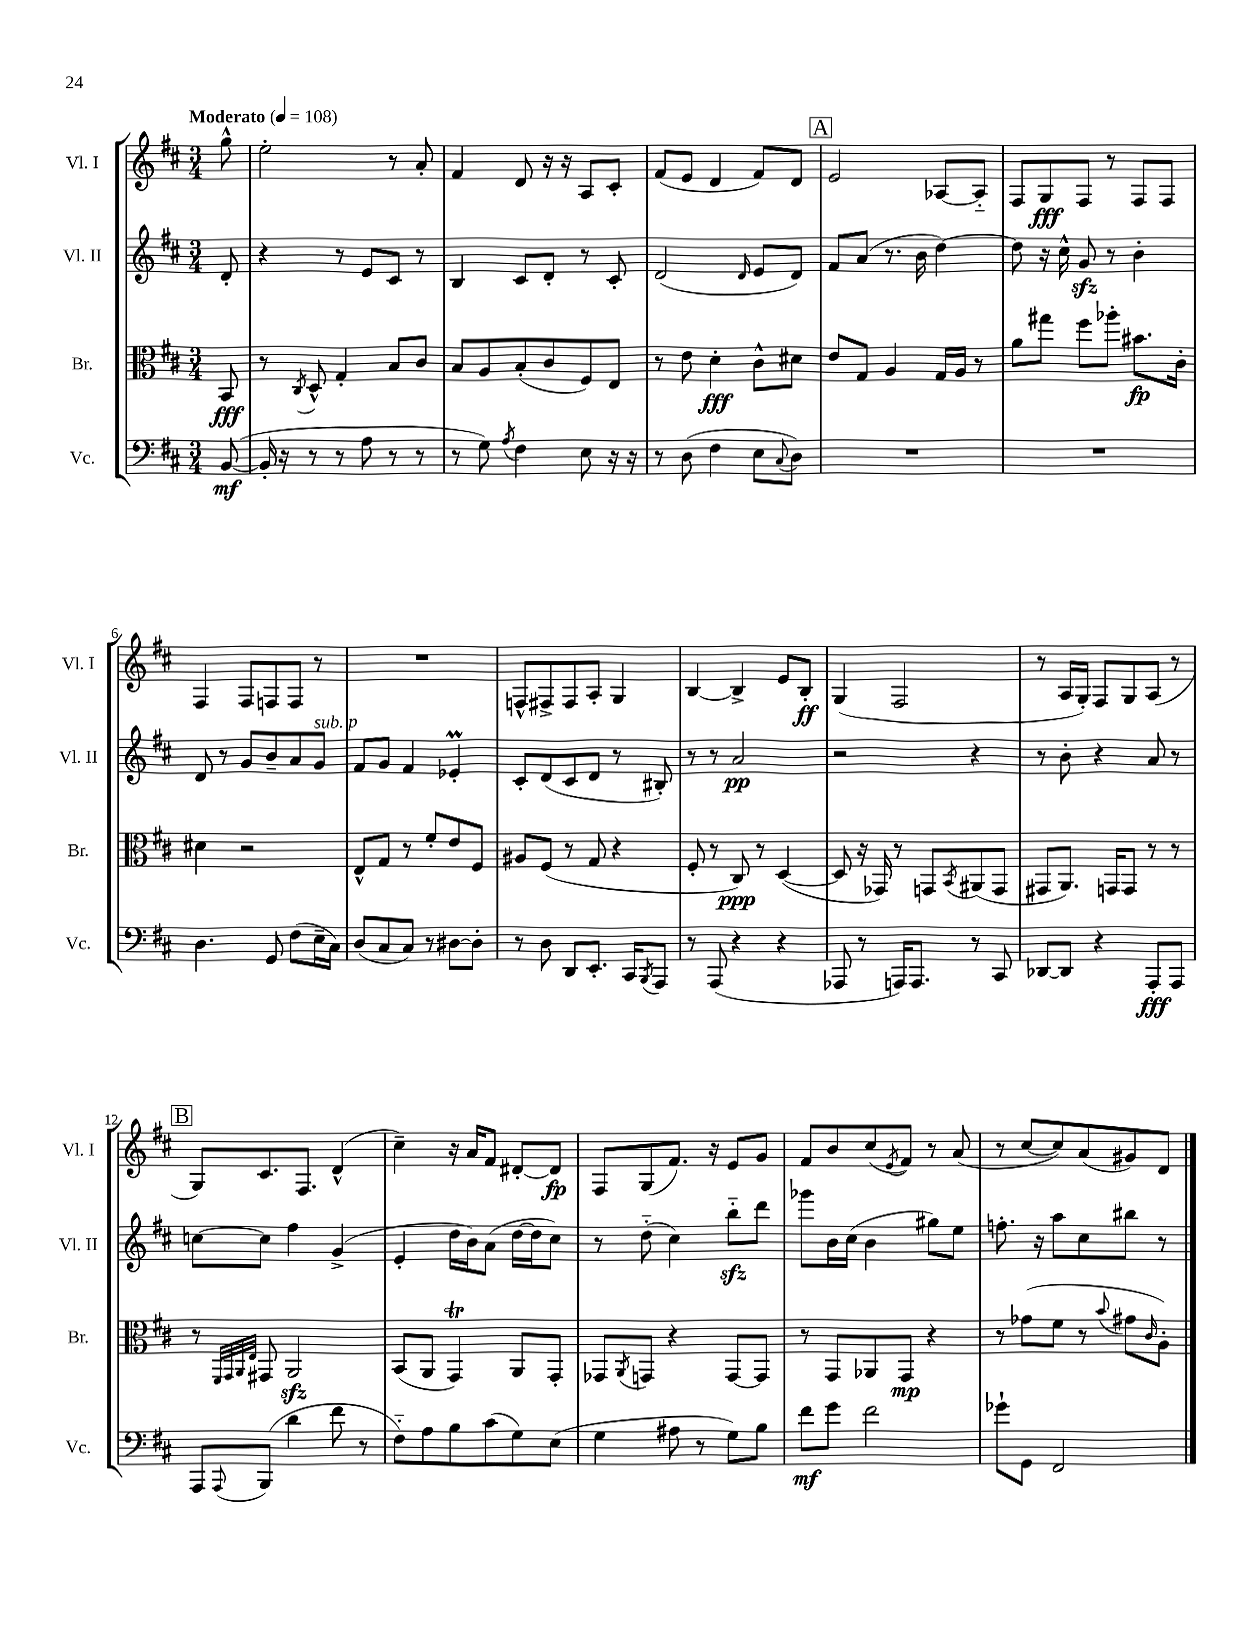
<<
\new StaffGroup <<
\new Staff = "s0" \with { instrumentName = "Vl. I" shortInstrumentName = "Vl. I" } {
    \clef treble \key d \major \numericTimeSignature \time 3/4 \partial 8 \tempo "Moderato" 4 = 108
    g''8-^ |
    e''2-. r8 a'8-. |
    fis'4 d'8 r16 r16 a8 cis'8-. |
    fis'8( e'8 d'4 fis'8) d'8 |
    \mark \markup { \box "A" } e'2 aes8~ aes8-_ |
    fis8 g8\fff fis8 r8 fis8 fis8 |
    fis4 fis8 f8 f8 r8 |
    R2. |
    f8-^ fis8-> fis8 a8-. g4 |
    b4~ b4-> e'8 b8-.\ff |
    g4( fis2 |
    r8 a16 g16-.) fis8 g8 a8( r8 |
    \mark \markup { \box "B" } g8) cis'8. fis8. d'4-^( |
    cis''4--) r16 a'16 fis'8 dis'8~-. dis'8\fp |
    fis8 g8( fis'8.) r16 e'8 g'8 |
    fis'8 b'8 cis''8( \acciaccatura { e'8 } fis'8) r8 a'8( |
    r8 cis''8~ cis''8) a'8( gis'8) d'8 \bar "|." |
}
\new Staff = "s1" \with { instrumentName = "Vl. II" shortInstrumentName = "Vl. II" } {
    \clef treble \key d \major \numericTimeSignature \time 3/4 \partial 8
    d'8-. |
    r4 r8 e'8 cis'8 r8 |
    b4 cis'8 d'8-. r8 cis'8-. |
    d'2( \grace { d'16 } e'8 d'8) |
    \mark \markup { \box "A" } fis'8 a'8( r8. b'16 d''4~) |
    d''8 r16 cis''16-^ g'8\sfz r8 b'4-. |
    d'8 r8 g'8 b'8-- a'8 g'8^\markup { \italic "sub. p" } |
    fis'8 g'8 fis'4 ees'4-.\prall |
    cis'8-. d'8( cis'8 d'8 r8 bis8-.) |
    r8 r8 a'2\pp |
    r2 r4 |
    r8 b'8-. r4 a'8 r8 |
    \mark \markup { \box "B" } c''8~ c''8 fis''4 g'4->( |
    e'4-. d''16 b'16) a'8( d''16~ d''16 cis''8) |
    r8 d''8-_( cis''4) b''8-_\sfz d'''8 |
    ges'''8 b'16 cis''16( b'4 gis''8) e''8 |
    f''8.-. r16 a''8 cis''8 bis''8 r8 \bar "|." |
}
\new Staff = "s2" \with { instrumentName = "Br." shortInstrumentName = "Br." } {
    \clef alto \key d \major \numericTimeSignature \time 3/4 \partial 8
    b,8\fff |
    r8 \acciaccatura { cis8 } d8-^ g4-. b8 cis'8 |
    b8 a8 b8-.( cis'8 fis8) e8 |
    r8 e'8 d'4-.\fff cis'8-^ dis'8 |
    \mark \markup { \box "A" } e'8 g8 a4 g16 a16 r8 |
    a'8 gis''8 fis''8 aes''8-. bis'8.\fp cis'16-. |
    dis'4 r2 |
    e8-^ g8 r8 fis'8-. e'8 fis8 |
    ais8 fis8( r8 g8 r4 |
    fis8-. r8 cis8\ppp) r8 d4~( |
    d8 r16 ges,16) r8 g,8 \acciaccatura { b,8 } ais,8( g,8 |
    gis,8 a,8.) g,16 g,8 r8 r8 |
    \mark \markup { \box "B" } r8 \grace { fis,32 g,32 a,32 e32 } gis,8 a,2\sfz |
    b,8( a,8 g,4\trill) a,8 g,8-. |
    ges,8 \acciaccatura { a,8 } g,8 r4 g,8~ g,8 |
    r8 g,8 aes,8 g,8\mp r4 |
    r8 ges'8( fis'8 r8 \appoggiatura { b'8 } gis'8 \grace { cis'16 } a8-.) \bar "|." |
}
\new Staff = "s3" \with { instrumentName = "Vc." shortInstrumentName = "Vc." } {
    \clef bass \key d \major \numericTimeSignature \time 3/4 \partial 8
    b,8~\mf( |
    b,16-. r16 r8 r8 a8 r8 r8 |
    r8 g8) \acciaccatura { a8 } fis4 e8 r16 r16 |
    r8 d8( fis4 e8 \appoggiatura { cis8 } d8) |
    \mark \markup { \box "A" } R2. |
    R2. |
    d4. g,8 fis8( e16-- cis16) |
    d8( cis8 cis8) r8 dis8~ dis8-. |
    r8 d8 d,8 e,8.-. cis,16 \acciaccatura { b,,8 } a,,8 |
    r8 a,,8( r4 r4 |
    aes,,8 r8 a,,16) a,,8. r8 cis,8 |
    des,8~ des,8 r4 a,,8-.\fff a,,8 |
    \mark \markup { \box "B" } a,,8 \appoggiatura { a,,8 } b,,8( d'4 fis'8 r8 |
    fis8-_) a8 b8 cis'8( g8) e8( |
    g4 ais8 r8 g8) b8 |
    fis'8\mf g'8 fis'2 |
    ges'8-! g,8 fis,2 \bar "|." |
}
>>
>>
